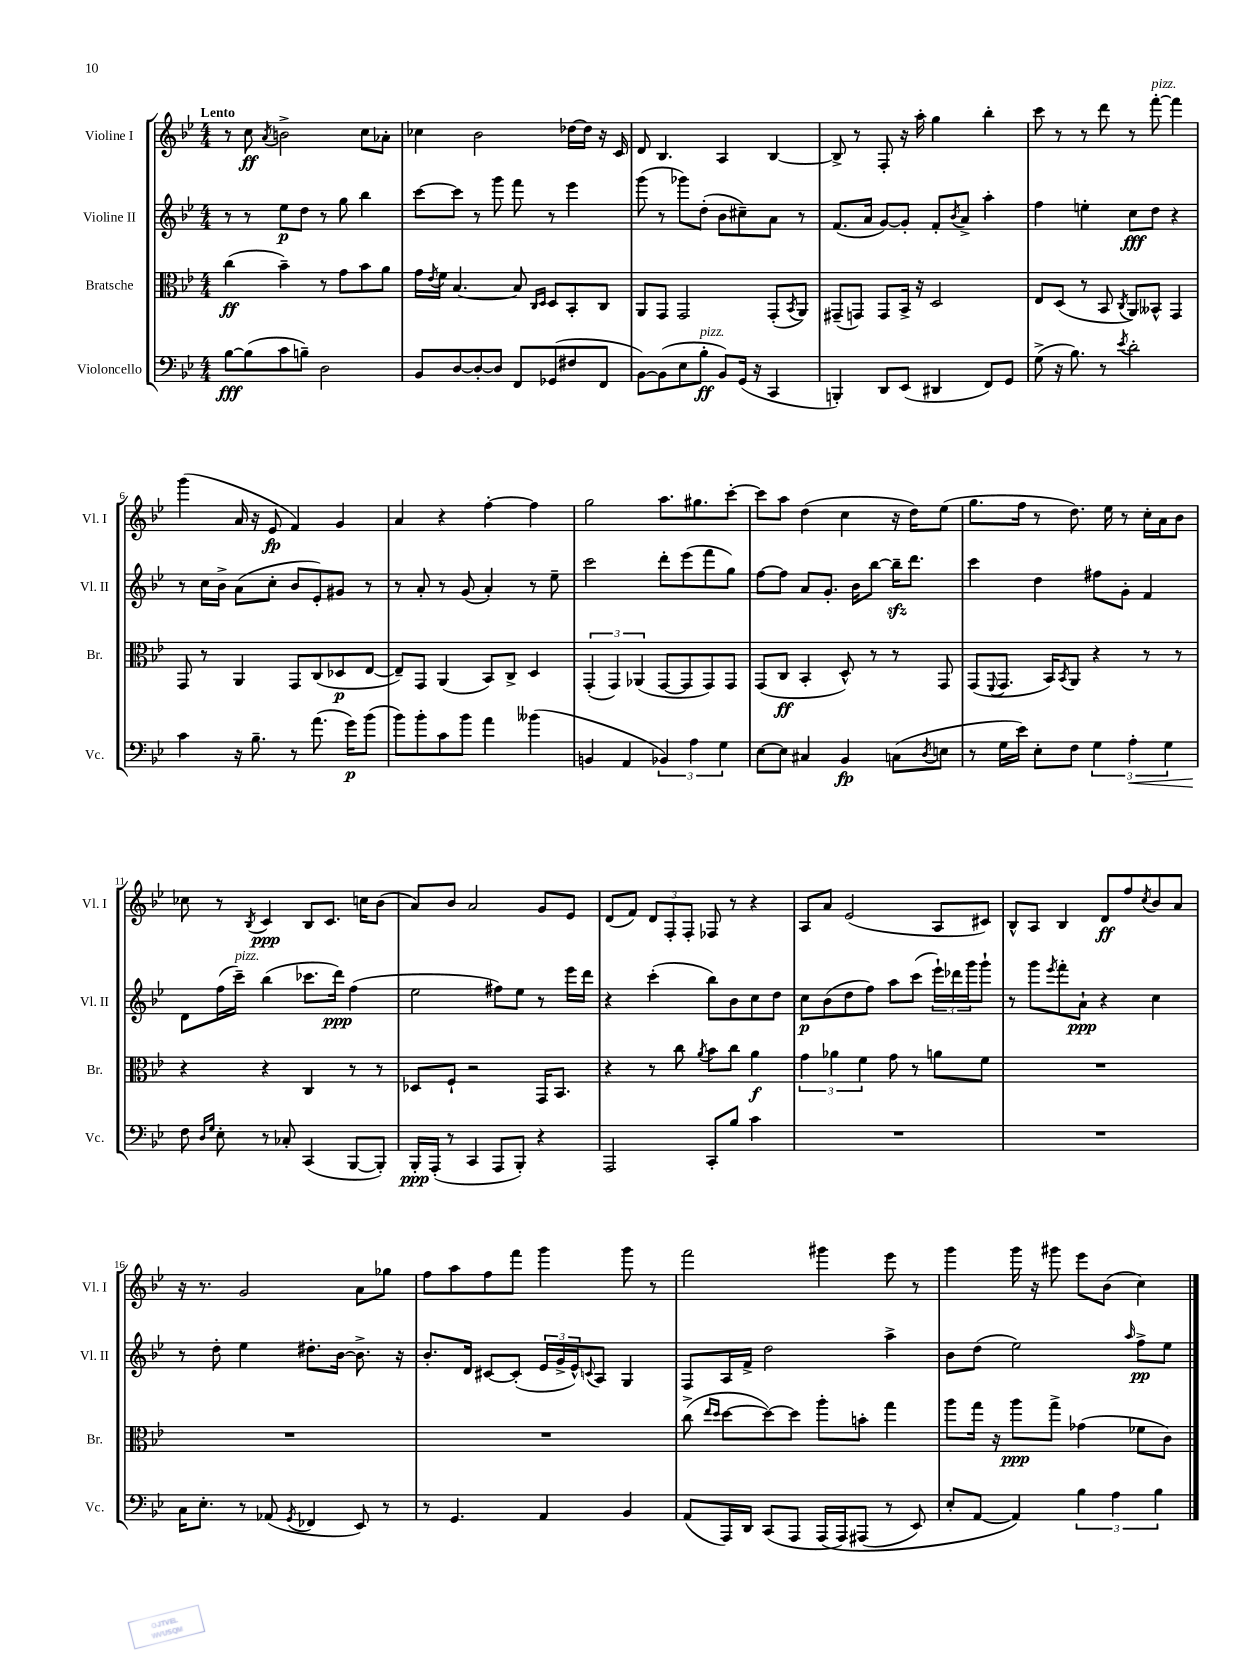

**kern	**dynam	**kern	**dynam	**kern	**dynam	**kern	**dynam
*part4	*part4	*part3	*part3	*part2	*part2	*part1	*part1
*staff4	*staff4	*staff3	*staff3	*staff2	*staff2	*staff1	*staff1
*I"Violoncello	*	*I"Bratsche	*	*I"Violine II	*	*I"Violine I	*
*I'Vc.	*	*I'Br.	*	*I'Vl. II	*	*I'Vl. I	*
*clefF4	*	*clefC3	*	*clefG2	*	*clefG2	*
*k[b-e-]	*	*k[b-e-]	*	*k[b-e-]	*	*k[b-e-]	*
*M4/4	*	*M4/4	*	*M4/4	*	*M4/4	*
=1	=1	=1	=1	=1	=1	=1	=1
!	!	!	!	!	!	!LO:TX:a:B:t=Lento	!
[8B-\L	fff	(4cc\	ff	8r	.	8r	.
(8B-\]	.	.	.	8r	.	8cc\	ff
.	.	.	.	.	.	8qa/	.
8c\	.	4b-~\)	.	8ee-\L	p	2bn^\	.
8Bn~\J)	.	.	.	8dd\J	.	.	.
2D\	.	8r	.	8r	.	.	.
.	.	8g\L	.	8gg\	.	.	.
.	.	8b-\	.	4bb-\	.	8cc\L	.
.	.	8a\J	.	.	.	8a-X'\J	.
=2	=2	=2	=2	=2	=2	=2	=2
8BB-/L	.	16g\LL	.	[8ccc\L	.	4cc-X\	.
.	.	8qe-/	.	.	.	.	.
.	.	16f\JJ	.	.	.	.	.
[8D/	.	[4.B-/	.	8ccc\J]	.	.	.
8D'/_	.	.	.	8r	.	2b-\	.
8D/J]	.	.	.	8ggg\	.	.	.
8FF/L	.	8B-/]	.	8fff\	.	.	.
.	.	16qqC/LL	.	.	.	.	.
.	.	16qqD/JJ	.	.	.	.	.
(8GG-X/	.	8D/L	.	8r	.	.	.
8F#X/	.	8BB-'/	.	4eee-\	.	[16dd-X\LL	.
.	.	.	.	.	.	16dd-\JJ]	.
8FF/J	.	8C/J	.	.	.	16r	.
.	.	.	.	.	.	16c/	.
=3	=3	=3	=3	=3	=3	=3	=3
[8BB-\L)	.	8AA/L	.	(8ggg\	.	8d/	.
(8BB-\]	.	8GG/J	.	8r	.	4.B-/	.
8E-\	.	2GG/	.	8ggg-X\L)	.	.	.
!LO:TX:a:i:t=pizz.	!	!	!	!	!	!	!
8B-'\J	ff	.	.	(8dd'\J	.	.	.
8BB-/L)	.	.	.	8b-\L	.	4A/	.
(16GG/Jk	.	.	.	8cc#X~\)	.	.	.
16r	.	.	.	.	.	.	.
4CC/	.	(8GG'/L	.	8a\J	.	[4B-/	.
.	.	8qBB-/	.	.	.	.	.
.	.	8AA/J)	.	8r	.	.	.
=4	=4	=4	=4	=4	=4	=4	=4
4BBBn'/)	.	(8GG#X~/L	.	(8.f/L	.	8B-^/]	.
.	.	8GGn/J)	.	.	.	8r	.
.	.	.	.	16a/Jk	.	.	.
8DD/L	.	8GG/L	.	[8g/L)	.	8F'/	.
(8EE-/J	.	16BB-^/Jk	.	8g'/J]	.	16r	.
.	.	16r	.	.	.	16aa'\	.
4DD#X/	.	2D/	.	8f'/L	.	4gg\	.
.	.	.	.	8qb-/	.	.	.
.	.	.	.	8a^/J	.	.	.
8FF/L)	.	.	.	4aa'\	.	4bb-'\	.
8GG/J	.	.	.	.	.	.	.
=5	=5	=5	=5	=5	=5	=5	=5
(8G^\	.	8E-/L	.	4ff\	.	8ccc\	.
16r	.	(8D/J	.	.	.	8r	.
8.B-\)	.	.	.	.	.	.	.
.	.	8r	.	4een'\	.	8r	.
8r	.	8BB-/	.	.	.	8ddd\	.
8qe-/	.	8qC/	.	.	.	.	.
2d'\	.	8AA/L)	.	8cc\L	fff	8r	.
!	!	!	!	!	!	!LO:TX:a:i:t=pizz.	!
.	.	8BB--X^^/J	.	8dd\J	.	[8fff'\	.
.	.	4GG/	.	4r	.	4fff\]	.
!!LO:LB:g=z
=6	=6	=6	=6	=6	=6	=6	=6
4c\	.	8GG/	.	8r	.	(4ggg\	.
.	.	8r	.	16cc\LL	.	.	.
.	.	.	.	16b-^\JJ	.	.	.
16r	.	4AA/	.	(8a\L	.	16a/	.
8.B-~\	.	.	.	.	.	16r	.
.	.	.	.	8cc'\J	.	8e-/	fp
8r	.	8GG/L	.	8b-/L	.	4f/)	.
(8.a\	.	(8C/	.	8e-'/)	.	.	.
.	.	8D-X/	p	8g#X/J	.	4g/	.
16g\KL)	p	.	.	.	.	.	.
(8b-\J	.	[8E-/J	.	8r	.	.	.
=7	=7	=7	=7	=7	=7	=7	=7
8b-\L)	.	8E-~/L])	.	8r	.	4a/	.
8b-'\	.	8GG/J	.	8a'/	.	.	.
8c\	.	(4AA/	.	8r	.	4r	.
8b-\J	.	.	.	(8g/	.	.	.
4a\	.	8BB-/L)	.	4a'/)	.	[4ff'\	.
.	.	8C^/J	.	.	.	.	.
(4b--X\	.	4D/	.	8r	.	4ff\]	.
.	.	.	.	8ee-~\	.	.	.
=8	=8	=8	=8	=8	=8	=8	=8
4BBn/	.	(6GG'/	.	2ccc\	.	2gg\	.
.	.	6GG/)	.	.	.	.	.
4AA/	.	.	.	.	.	.	.
.	.	(6AA-X/	.	.	.	.	.
6BB-X/)	.	[8GG/L	.	8ddd'\L	.	8.aa\L	.
.	.	8GG/]	.	(8eee-\	.	.	.
6A\	.	.	.	.	.	.	.
.	.	.	.	.	.	8.gg#X\	.
.	.	8GG/)	.	8fff\	.	.	.
6G\	.	.	.	.	.	.	.
.	.	8GG/J	.	8gg\J)	.	[8ccc'\J	.
=9	=9	=9	=9	=9	=9	=9	=9
[8E-\L	.	(8GG/L	.	[8ff\L	.	8ccc\L]	.
8E-\J]	.	8C/J	ff	8ff\J]	.	8aa\J	.
4C#X/	.	4BB-'/	.	8a/L	.	(4dd\	.
.	.	.	.	8.g'/J	.	.	.
4BB-/	fp	8D^^/)	.	.	.	4cc\	.
.	.	.	.	16b-\KL	.	.	.
.	.	8r	.	[8bb-\J	.	.	.
(8Cn\L	.	8r	.	16bb-zz~\KL]	.	16r	.
.	.	.	.	8.ddd\J	.	16dd\KL)	.
8qD/	.	.	.	.	.	.	.
8En\J	.	8GG/	.	.	.	(8ee-\J	.
=10	=10	=10	=10	=10	=10	=10	=10
8r	.	(8GG/L	.	4ccc\	.	8.gg\L	.
.	.	8qqFF/	.	.	.	.	.
16G\LL	.	8.GG/J	.	.	.	.	.
16e-\JJ)	.	.	.	.	.	16ff\Jk	.
8E-'\L	.	.	.	4dd\	.	8r	.
.	.	16BB-/KL)	.	.	.	.	.
.	.	8qBB-/	.	.	.	.	.
8F\J	.	8AA/J	.	.	.	8.dd\)	.
6G\	.	4r	.	8ff#X\L	.	.	.
.	.	.	.	.	.	16ee-\	.
.	.	.	.	8g'\J	.	8r	.
!	!LO:HP:b	!	!	!	!	!	!
6A'\	<	.	.	.	.	.	.
.	.	8r	.	4f/	.	16cc'\LL	.
.	.	.	.	.	.	16a\J	.
6G\	.	.	.	.	.	.	.
.	.	8r	.	.	.	8b-\J	.
!!LO:LB:g=z
=11	=11	=11	=11	=11	=11	=11	=11
8F\	.	4r	.	8d\L	.	8cc-X\	.
16qqD/LL	.	.	.	.	.	.	.
16qqG/JJ	.	.	.	.	.	.	.
8E-'\	[	.	.	(16ff\L	.	8r	.
!	!	!	!	!LO:TX:a:i:t=pizz.	!	!	!
.	.	.	.	16ccc~\JJ)	.	.	.
.	.	.	.	.	.	8qB-/	.
8r	.	4r	.	(4bb-\	.	4c/	ppp
8C-X'/	.	.	.	.	.	.	.
(4CC/	.	4C/	.	8.ccc-X\L	.	8B-/L	.
.	.	.	.	.	.	8.c/J	.
.	.	.	.	16ddd\Jk)	ppp	.	.
[8BBB-/L	.	8r	.	(4ff\	.	.	.
.	.	.	.	.	.	16ccn\KL	.
8BBB-'/J])	.	8r	.	.	.	(8b-\J	.
=12	=12	=12	=12	=12	=12	=12	=12
16BBB-'/LL	ppp	8D-X/L	.	2ee-\	.	8a/L)	.
(16AAA'/JJ	.	.	.	.	.	.	.
8r	.	8F`/J	.	.	.	8b-/J	.
4CC/	.	2r	.	.	.	2a/	.
8AAA/L	.	.	.	8ff#X\L)	.	.	.
8BBB-'/J)	.	.	.	8ee-\J	.	.	.
4r	.	16GG/KL	.	8r	.	8g/L	.
.	.	8.BB-/J	.	.	.	.	.
.	.	.	.	16eee-\LL	.	8e-/J	.
.	.	.	.	16ddd\JJ	.	.	.
=13	=13	=13	=13	=13	=13	=13	=13
2AAA/	.	4r	.	4r	.	(8d/L	.
.	.	.	.	.	.	8f/J)	.
.	.	8r	.	(4ccc'\	.	12d/L	.
.	.	.	.	.	.	12F'/	.
.	.	8cc\	.	.	.	.	.
.	.	.	.	.	.	12F'/J	.
.	.	8qa/	.	.	.	.	.
8CC'/L	.	8b-\L	.	8bb-\L)	.	8F-X/	.
8B-/J	.	8cc\J	.	8b-\	.	8r	.
4c\	.	4a\	f	8cc\	.	4r	.
.	.	.	.	8dd\J	.	.	.
=14	=14	=14	=14	=14	=14	=14	=14
1r	.	6g\	.	8cc\L	p	8A/L	.
.	.	.	.	(8b-\	.	8a/J	.
.	.	6a-X\	.	.	.	.	.
.	.	.	.	8dd\	.	(2e-/	.
.	.	6f\	.	.	.	.	.
.	.	.	.	8ff\J)	.	.	.
.	.	8g\	.	8aa\L	.	.	.
.	.	8r	.	(8ccc\J	.	.	.
.	.	8an\L	.	24eee-`\LL)	.	8A/L	.
.	.	.	.	24ddd-X\	.	.	.
.	.	.	.	24ggg\J	.	.	.
.	.	8f\J	.	8ggg`\J	.	8c#X/J)	.
=15	=15	=15	=15	=15	=15	=15	=15
1r	.	1r	.	8r	.	8B-^^/L	.
.	.	.	.	8ggg\L	.	8A/J	.
.	.	.	.	8qeee-/	.	.	.
.	.	.	.	8fff'\	.	4B-/	.
.	.	.	.	8a`\J	ppp	.	.
.	.	.	.	4r	.	8d/L	ff
.	.	.	.	.	.	8ff/	.
.	.	.	.	.	.	8qcc/	.
.	.	.	.	4cc\	.	8b-/	.
.	.	.	.	.	.	8a/J	.
!!LO:LB:g=z
=16	=16	=16	=16	=16	=16	=16	=16
16C\KL	.	1r	.	8r	.	16r	.
8.E-'\J	.	.	.	.	.	8.r	.
.	.	.	.	8dd'\	.	.	.
8r	.	.	.	4ee-\	.	2g/	.
(8AA-X/	.	.	.	.	.	.	.
8qGG/	.	.	.	.	.	.	.
4FF-X/	.	.	.	8.dd#X'\L	.	.	.
.	.	.	.	[16b-\Jk	.	.	.
8EE-/)	.	.	.	8.b-^\]	.	8a\L	.
8r	.	.	.	.	.	8gg-X\J	.
.	.	.	.	16r	.	.	.
=17	=17	=17	=17	=17	=17	=17	=17
8r	.	1r	.	8.b-'/L	.	8ff\L	.
4.GG/	.	.	.	.	.	8aa\	.
.	.	.	.	16d/Jk	.	.	.
.	.	.	.	[8c#X/L	.	8ff\	.
.	.	.	.	(8c#'/J]	.	8fff\J	.
4AA/	.	.	.	24e-/LL	.	4ggg\	.
.	.	.	.	24g^/	.	.	.
.	.	.	.	24e-^^/J)	.	.	.
.	.	.	.	8qqcn/	.	.	.
.	.	.	.	8A/J	.	.	.
4BB-/	.	.	.	4G/	.	8ggg\	.
.	.	.	.	.	.	8r	.
=18	=18	=18	=18	=18	=18	=18	=18
(8AA/L	.	(8cc^\	.	8F/L	.	2fff\	.
.	.	16qqee-/LL	.	.	.	.	.
.	.	16qqdd/JJ	.	.	.	.	.
16AAA/L)	.	[8dd\L	.	16A/L	.	.	.
16DD/JJ	.	.	.	16f^/JJ	.	.	.
(8CC/L	.	8dd\_)	.	2dd\	.	.	.
8AAA/J	.	8dd\J]	.	.	.	.	.
(16AAA/LL	.	8aa'\L	.	.	.	4ggg#X\	.
16AAA/J)	.	.	.	.	.	.	.
(8AAA#X/J	.	8bn'\J	.	.	.	.	.
8r	.	4gg\	.	4aa^\	.	8eee-\	.
8EE-/)	.	.	.	.	.	8r	.
=19	=19	=19	=19	=19	=19	=19	=19
8E-'/L	.	8aa\L	.	8b-\L	.	4ggg\	.
[8AA/J	.	16gg\Jk	.	(8dd\J	.	.	.
.	.	16r	.	.	.	.	.
4AA/])	.	8aa\L	ppp	2ee-\)	.	16ggg\	.
.	.	.	.	.	.	16r	.
.	.	8gg^\J	.	.	.	8ggg#X\	.
6B-\	.	(4g-X\	.	.	.	8eee-\L	.
.	.	.	.	.	.	(8b-\J	.
6A\	.	.	.	.	.	.	.
.	.	.	.	16qqaa/	.	.	.
.	.	8f-X\L	.	8ff^\L	pp	4cc\)	.
6B-\	.	.	.	.	.	.	.
.	.	8c\J)	.	8ee-\J	.	.	.
==	==	==	==	==	==	==	==
*-	*-	*-	*-	*-	*-	*-	*-
